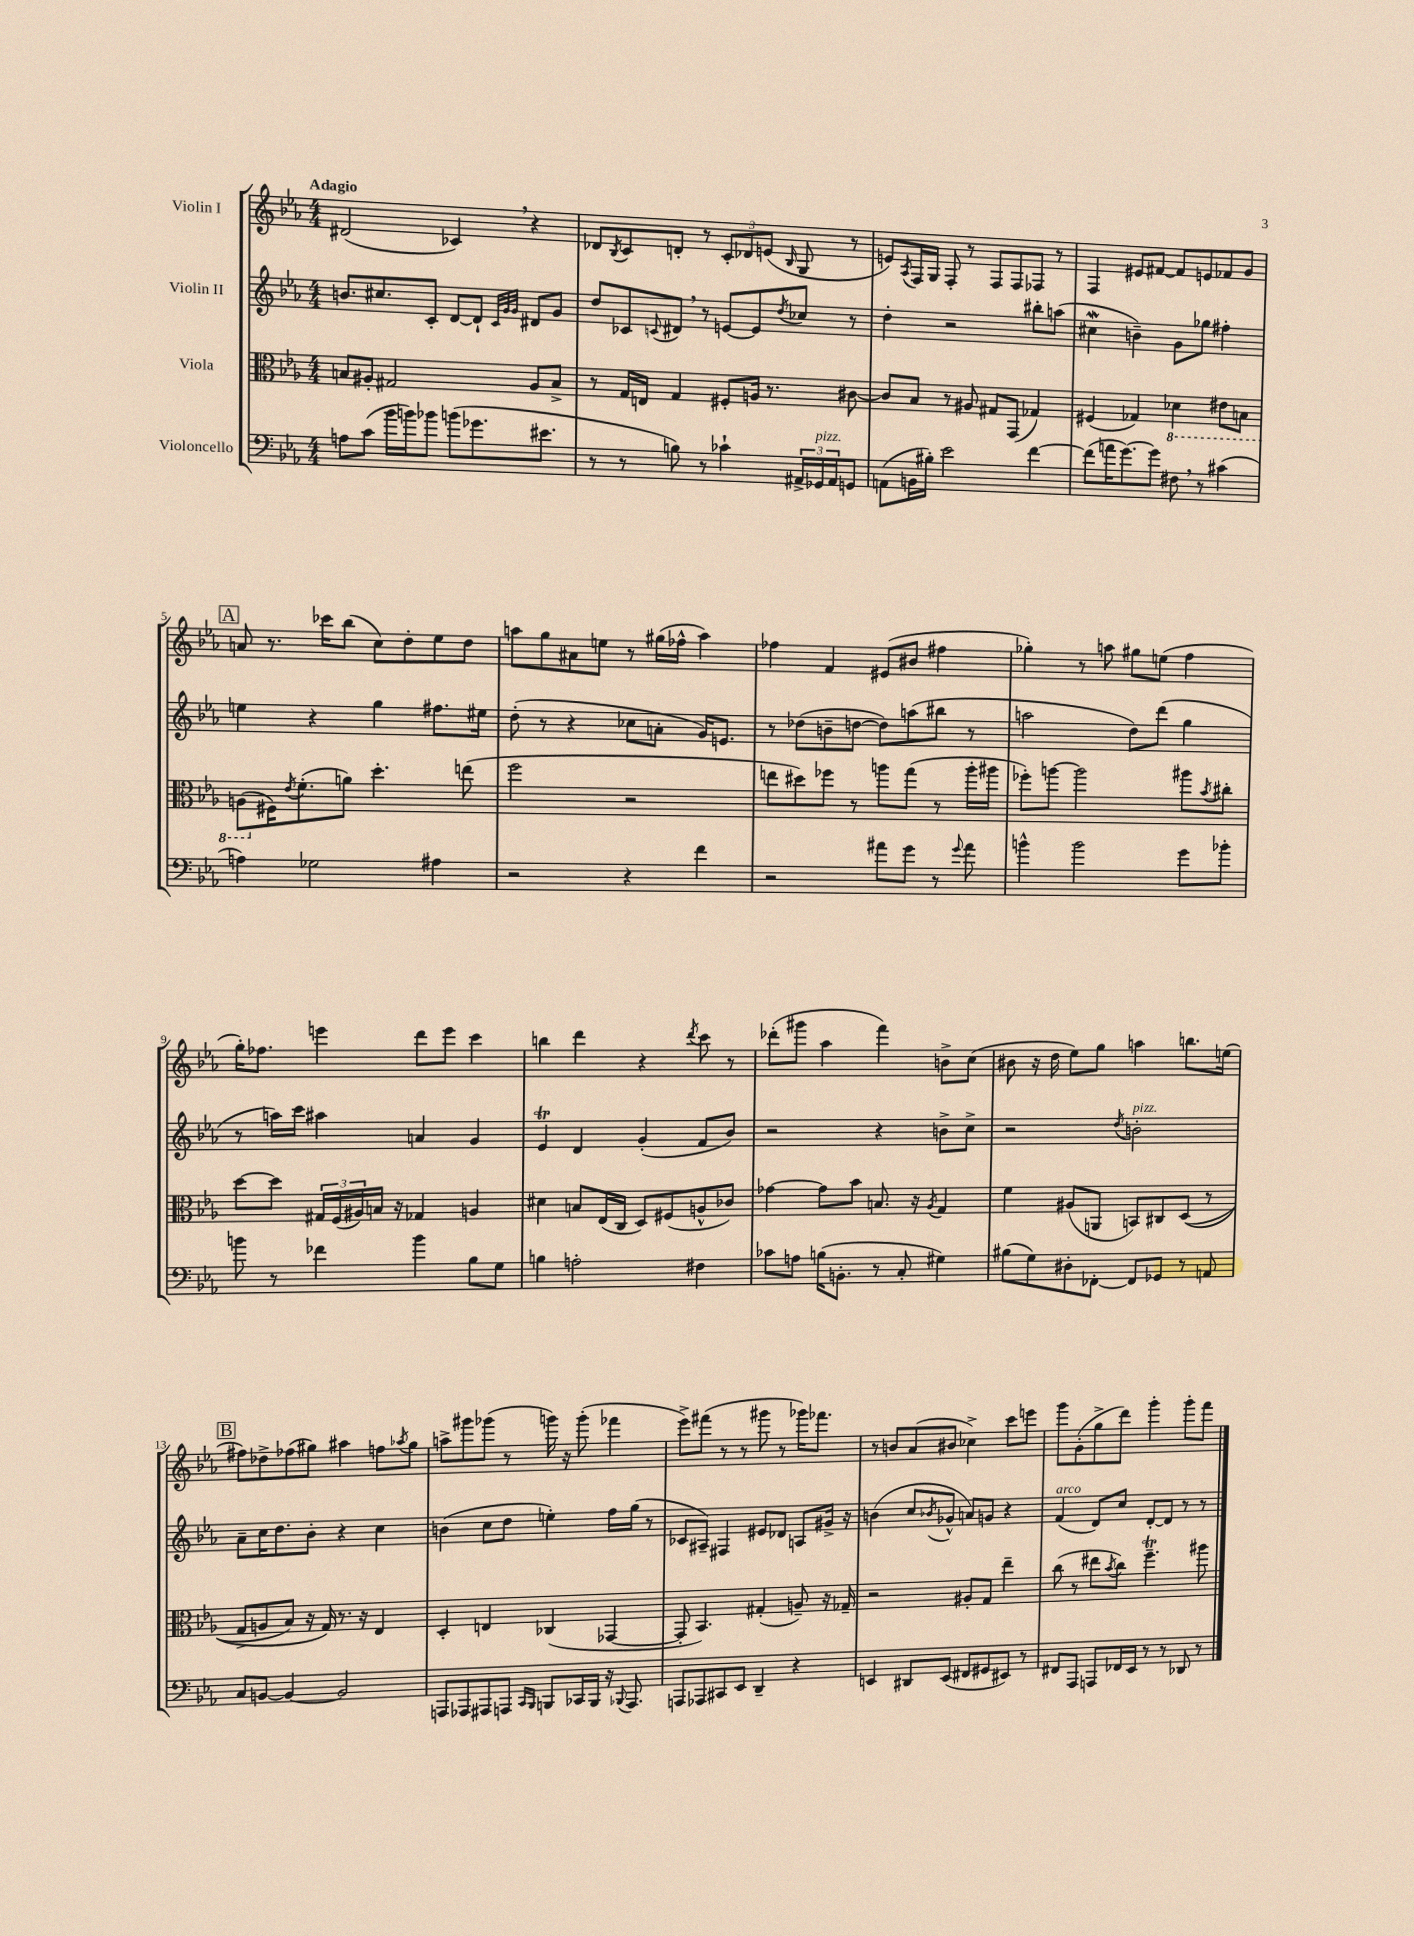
<<
\new StaffGroup <<
\new Staff = "s0" \with { instrumentName = "Violin I" } {
    \clef treble \key ees \major \numericTimeSignature \time 4/4 \tempo "Adagio"
    dis'2( ces'4) \breathe r4 |
    des'8 \acciaccatura { bes8 } c'8 d'8-. r8 \tuplet 3/2 { c'8-. des'8 e'8( } \grace { bes16 } g8 r8 |
    e'8) \acciaccatura { aes8 } f16 g16 f8-. r8 f8 f8 fes8 r8 |
    f4 eis'8 fis'8~ fis'8 e'8 fes'8 g'8 |
    \mark \markup { \box "A" } a'8 r8. ces'''16 bes''8( c''8) d''8-. ees''8 d''8 |
    a''8 g''8 ais'8 e''8 r8 gis''16( fes''16-^ a''4) |
    fes''4 f'4 eis'8( bis'8 fis''4 |
    ges''4-.) r8 a''8 gis''8 e''8( f''4 |
    g''16-.) fes''8. e'''4 d'''8 e'''8 c'''4 |
    b''4 d'''4 r4 \acciaccatura { d'''8 } c'''8 r8 |
    des'''8-.( gis'''8 aes''4 f'''4) b'8-> c''8( |
    bis'8 r16 d''16 ees''8) g''8 a''4 b''8. e''16( |
    \mark \markup { \box "B" } fis''8) des''8-> fes''8( gis''8) ais''4 f''8 \acciaccatura { aes''8 } gis''8 |
    a''8-> gis'''8 ges'''8( r8 g'''16) r16 g'''8-.( fes'''4 |
    ees'''8->) fis'''8( r8 r8 gis'''8 r8 ges'''16) fes'''8. |
    r8 b'8 aes'8( bis'8 ces''4->) c'''8 e'''8 |
    g'''8 g'8-.( g''8-> d'''8) g'''4-. g'''8-. f'''8 \bar "|." |
}
\new Staff = "s1" \with { instrumentName = "Violin II" } {
    \clef treble \key ees \major \numericTimeSignature \time 4/4
    b'8. cis''8. c'8-. d'8~ d'8-! \grace { c'32 g'32 g'32 } dis'8 g'8 |
    d''8 ces'8 \appoggiatura { c'8 } dis'8 \breathe r8 e'8~ e'8 \acciaccatura { d''8 } ces''8 r8 |
    d''4-. r2 bis''8-. a''8( |
    cis''4\mordent b'4--) g'8 ges''8 fis''4-. |
    \mark \markup { \box "A" } e''4 r4 g''4 fis''8. eis''16 |
    d''8-.( r8 r4 ces''8 a'8-. g'16) e'8. |
    r8 des''8( b'8-- d''8~ d''8) a''8( bis''8 r8 |
    a''2 d''8) d'''8( g''4 |
    r8 a''16) c'''16 ais''4 a'4 g'4 |
    ees'4\trill d'4 g'4-.( f'8 bes'8) |
    r2 r4 b'8-> c''8-> |
    r2 \acciaccatura { d''8 } b'2-.^\markup { \italic "pizz." } |
    \mark \markup { \box "B" } aes'8-- c''16 d''8. bes'8-. r4 c''4 |
    b'4( c''8 d''8 e''4-.) f''16 g''16( r8 |
    ces'8 ais8--) fis4 eis'8 des'8 a8 gis'16-> r16 |
    b'4( c''8 \acciaccatura { bes'8 } ges'8-^ a'8) g'8 r4 |
    f'4^\markup { \italic "arco" }( d'8) c''8 d'8~-. d'8 r8 r8 \bar "|." |
}
\new Staff = "s2" \with { instrumentName = "Viola" } {
    \clef alto \key ees \major \numericTimeSignature \time 4/4
    b8 ais8-. gis2 ais8 b8-> |
    r8 g16 e16 g4 fis8-. a16 r8. cis'8~ |
    cis'8 bes8 r8 ais8 gis8 g,8( ges4) |
    fis4( ges4) \ottava #-1 des4 eis8 b,8 |
    \mark \markup { \box "A" } a,8( \ottava #0 fis16) \acciaccatura { ees'8 } f'8.-.( a'8) d''4.-. e''8( |
    f''2 r2 |
    e''8 dis''8) fes''8 r8 a''8 g''8( r8 a''16-. ais''16 |
    fes''8-.) a''8~ a''2 ais''8 \acciaccatura { bes'8 } cis''8-. |
    d''8~ d''8 \tuplet 3/2 { gis16 f16( ais16) } b16 r16 ges4 a4 |
    dis'4 b8 ees16( c16 d8) fis8( a8-^ ces'8) |
    ges'4~ ges'8 bes'8 b8. r16 \acciaccatura { aes8 } g4 |
    f'4 ais8( a,8 b,8) cis8 d8(\( r8 |
    \mark \markup { \box "B" } g8-> a8 bes8) r16 g16\) r8. r16 ees4 |
    d4-. e4 ces4( ges,4~ |
    ges,8-. bes,4.) gis4-.( a8--) r16 ges16-- |
    r2 ais8-. g8 ees''4-- |
    c''8( r8 eis''8 \acciaccatura { bes'8 } c''8) f''4.--\trill ais''8 \bar "|." |
}
\new Staff = "s3" \with { instrumentName = "Violoncello" } {
    \clef bass \key ees \major \numericTimeSignature \time 4/4
    a8 c'8( bes'16 b'16) bes'8 b'8( ges'8. eis'8. |
    r8 r8 b8) r8 ces'4-! \tuplet 3/2 { ais,16-> ges,16^\markup { \italic "pizz." } ais,16 } g,8 |
    a,8( b,16 bis16-.) ees'2 f'4~ |
    f'8( a'16 g'8.~) g'8 fis8 \breathe r8 cis'4( |
    \mark \markup { \box "A" } a4) ges2 ais4 |
    r2 r4 f'4 |
    r2 ais'8 g'8 r8 \appoggiatura { g'8 } ais'8 |
    b'4-^ b'2 g'8 bes'8-. |
    b'8 r8 fes'4 b'4 bes8 g8 |
    b4 a2-. fis4 |
    ces'8 a8 b16( b,8.-. r8 c8-. gis4) |
    bis8( g8) dis8-. fes,8~-. fes,8 ges,8 r8 a,8 |
    \mark \markup { \box "B" } c8 b,8~ b,4~ b,2 |
    a,,8 aes,,8 ais,,8 a,,8 \grace { c,16 bes,,16 } b,,8 ces,16 b,,16 r16 \appoggiatura { bes,,8 } a,,8. |
    a,,8 aes,,8 cis,8 ees,8 d,4-- r4 |
    e,4 dis,8 e,8( fis,8 gis,8 eis,8) r8 |
    fis,8 aes,,8 a,,8 fes,16 ees,16 r8 r8 des,8 r8 \bar "|." |
}
>>
>>
